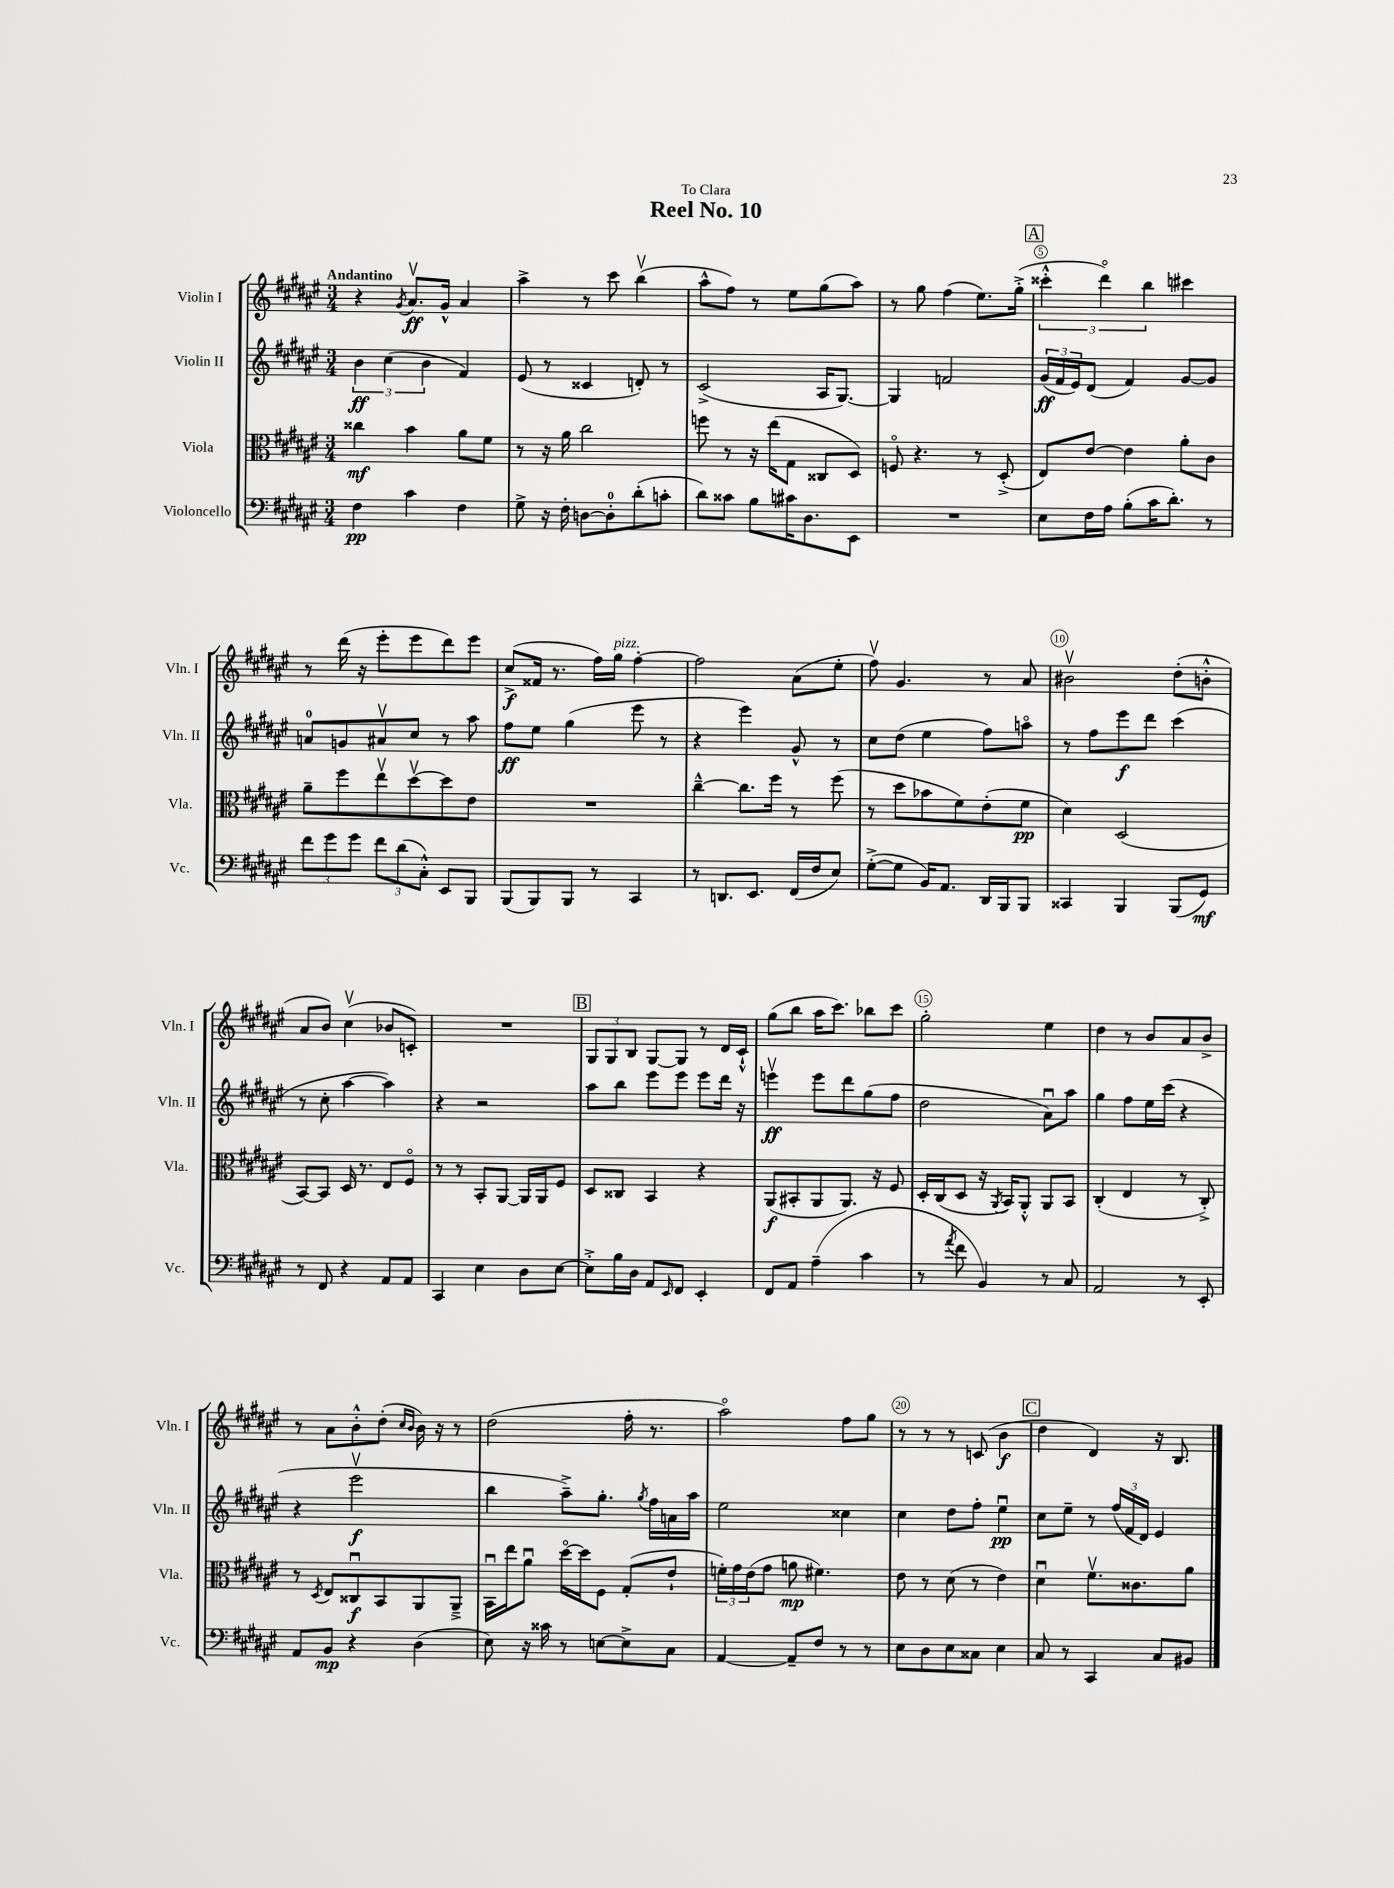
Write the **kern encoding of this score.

**kern	**dynam	**kern	**dynam	**kern	**dynam	**kern	**dynam
*part4	*part4	*part3	*part3	*part2	*part2	*part1	*part1
*staff4	*staff4	*staff3	*staff3	*staff2	*staff2	*staff1	*staff1
*I"Violoncello	*	*I"Viola	*	*I"Violin II	*	*I"Violin I	*
*I'Vc.	*	*I'Vla.	*	*I'Vln. II	*	*I'Vln. I	*
*clefF4	*	*clefC3	*	*clefG2	*	*clefG2	*
*k[f#c#g#d#a#e#]	*	*k[f#c#g#d#a#e#]	*	*k[f#c#g#d#a#e#]	*	*k[f#c#g#d#a#e#]	*
*M3/4	*	*M3/4	*	*M3/4	*	*M3/4	*
=1	=1	=1	=1	=1	=1	=1	=1
!	!	!	!	!	!	!LO:TX:a:B:t=Andantino	!
4F#\	pp	4cc##X\	mf	6b\	ff	4r	.
.	.	.	.	(6cc#\	.	.	.
.	.	.	.	.	.	8qg#/	.
4c#\	.	4b\	.	.	.	8.a#v/L	ff
.	.	.	.	6b\	.	.	.
.	.	.	.	.	.	16g#^^/Jk	.
4F#\	.	8a#\L	.	4f#/)	.	4a#/	.
.	.	8f#\J	.	.	.	.	.
=2	=2	=2	=2	=2	=2	=2	=2
8G#^\	.	8r	.	(8e#/	.	4aa#^\	.
16r	.	16r	.	8r	.	.	.
16F#'\	.	16a#\	.	.	.	.	.
[8Dn\L	.	2cc#\	.	4c##X/	.	8r	.
8D'\]	.	.	.	.	.	8ccc#\	.
(8d#'\	.	.	.	8dn'/)	.	(4bbv\	.
8cn'\J	.	.	.	8r	.	.	.
=3	=3	=3	=3	=3	=3	=3	=3
8d#\L)	.	8ffn\	.	(2c#^/	.	8aa#^^\L	.
8c##X\J	.	8r	.	.	.	8ff#\J)	.
8B\L	.	16r	.	.	.	8r	.
.	.	(16ee#\KL	.	.	.	.	.
16c#X\K	.	8G#\J	.	.	.	8ee#\L	.
8.D#\	.	.	.	.	.	.	.
.	.	8C##X/L	.	16A#/KL	.	(8gg#\	.
.	.	.	.	[8.G#/J)	.	.	.
8EE#\J	.	8D#/J)	.	.	.	8aa#\J)	.
=4	=4	=4	=4	=4	=4	=4	=4
2.r	.	8Fn/	.	4G#/]	.	8r	.
.	.	4.r	.	.	.	8gg#\	.
.	.	.	.	2fn/	.	(4ff#\	.
.	.	8r	.	.	.	8.ee#\L)	.
.	.	(8D#'^/	.	.	.	.	.
.	.	.	.	.	.	(16gg#'^\Jk	.
!!LO:REH:place=s1:t=A
=5	=5	=5	=5	=5	=5	=5	=5
8E#\L	.	8E#/L)	.	(24g#/LL	ff	6ccc##X'^^\	.
.	.	.	.	24f#/	.	.	.
.	.	.	.	24e#/J)	.	.	.
16F#\L	.	[8e#/J	.	(8d#/J	.	.	.
.	.	.	.	.	.	6ddd#\)	.
16A#\JJ	.	.	.	.	.	.	.
(8B'\L	.	4e#\]	.	4f#/)	.	.	.
.	.	.	.	.	.	6bb\	.
16c#\K	.	.	.	.	.	.	.
8.d#'\J)	.	.	.	.	.	.	.
.	.	8a#'\L	.	[8g#/L	.	4ccc#X\	.
8r	.	8c#\J	.	8g#/J]	.	.	.
!!LO:LB:g=z
=6	=6	=6	=6	=6	=6	=6	=6
12f#\L	.	8a#~\L	.	8an/L	.	8r	.
12g#\	.	.	.	.	.	.	.
.	.	8ff#\	.	8gn/	.	(16ddd#\	.
12g#\J	.	.	.	.	.	.	.
.	.	.	.	.	.	16r	.
12f#\L	.	8ee#v\	.	8a#Xv/	.	8eee#'\L	.
(12d#\	.	.	.	.	.	.	.
.	.	[8dd#v\	.	8cc#/J	.	8eee#\	.
12C#'^^\J)	.	.	.	.	.	.	.
8EE#/L	.	8dd#\]	.	8r	.	8ddd#\)	.
8BBB/J	.	8e#\J	.	8aa#\	.	8eee#\J	.
=7	=7	=7	=7	=7	=7	=7	=7
(8BBB/L	.	2.r	.	8ff#\L	ff	(8cc#^/L	f
8BBB/)	.	.	.	8ee#\J	.	16f##X/Jk	.
.	.	.	.	.	.	8.r	.
8BBB/J	.	.	.	(4gg#\	.	.	.
8r	.	.	.	.	.	16ff#\LL)	.
!	!	!	!	!	!	!LO:TX:a:i:t=pizz.	!
.	.	.	.	.	.	16gg#\JJ	.
4CC#/	.	.	.	8eee#\	.	[4ff#'\	.
.	.	.	.	8r	.	.	.
=8	=8	=8	=8	=8	=8	=8	=8
8r	.	[4cc#~^^\	.	4r	.	2ff#\]	.
8.DDn/L	.	.	.	.	.	.	.
.	.	8.cc#\L]	.	4eee#\)	.	.	.
8.EE#/J	.	.	.	.	.	.	.
.	.	16ff#\Jk	.	.	.	.	.
(16FF#/LL	.	8r	.	8g#^^/	.	(8a#\L	.
16F#/J	.	.	.	.	.	.	.
8E#/J)	.	(8ff#\	.	8r	.	8ee#'\J	.
=9	=9	=9	=9	=9	=9	=9	=9
([8G#'^\L	.	8r	.	8cc#\L	.	8ff#v\)	.
8G#\J]	.	8dd#\L	.	(8dd#\J	.	4.g#/	.
16BB/KL)	.	8b-X\	.	4ee#\	.	.	.
8.AA#/J	.	.	.	.	.	.	.
.	.	8f#\)	.	.	.	.	.
16DD#/LL	.	(8e#'\	.	8ff#\L)	.	8r	.
16BBB/J	.	.	.	.	.	.	.
8BBB/J	.	8f#\J	pp	8aan\J	.	8a#/	.
=10	=10	=10	=10	=10	=10	=10	=10
4CC##X/	.	4d#\)	.	8r	.	2b#Xv\	.
.	.	.	.	8ff#\L	.	.	.
4BBB/	.	(2D#/	.	8eee#\	f	.	.
.	.	.	.	8ddd#\J	.	.	.
(8BBB/L	.	.	.	(4ccc#\	.	(8dd#'\L	.
8GG#/J)	mf	.	.	.	.	8bn'^^\J	.
!!LO:LB:g=z
=11	=11	=11	=11	=11	=11	=11	=11
8r	.	[8BB/L)	.	8r	.	8a#/L	.
8FF#/	.	8BB/J]	.	8cc#'\	.	8b/J)	.
4r	.	16D#/	.	[4aa#\	.	(4cc#v\	.
.	.	8.r	.	.	.	.	.
8AA#/L	.	8E#/L	.	4aa#\])	.	8b-X/L	.
8AA#/J	.	8F#/J	.	.	.	8cn'/J)	.
=12	=12	=12	=12	=12	=12	=12	=12
4CC#/	.	8r	.	4r	.	2.r	.
.	.	8r	.	.	.	.	.
4E#\	.	8BB'/L	.	2r	.	.	.
.	.	[8AA#/J	.	.	.	.	.
8D#\L	.	16AA#/LL]	.	.	.	.	.
.	.	16AA#/J	.	.	.	.	.
[8E#\J	.	8F#/J	.	.	.	.	.
!!LO:REH:place=s1:t=B
=13	=13	=13	=13	=13	=13	=13	=13
8E#'^\L]	.	8D#/L	.	8aa#\L	.	12G#/L	.
.	.	.	.	.	.	12G#/	.
16B\L	.	8C##X/J	.	8bb\J	.	.	.
.	.	.	.	.	.	12B/J	.
16D#\JJ	.	.	.	.	.	.	.
8AA#/L	.	4BB/	.	8eee#\L	.	[8G#/L	.
16qqEE#/	.	.	.	.	.	.	.
8FF#/J	.	.	.	8eee#\J	.	8G#/J]	.
4EE#'/	.	4r	.	8eee#\L	.	8r	.
.	.	.	.	16ddd#\Jk	.	16d#/LL	.
.	.	.	.	16r	.	16c#`^^/JJ	.
=14	=14	=14	=14	=14	=14	=14	=14
8FF#/L	.	(8AA#/L	f	4eeenv\	ff	(8gg#\L	.
8AA#/J	.	8BB#X'/	.	.	.	8bb\J	.
(4A#~\	.	8AA#/	.	8eee\L	.	16aa#\KL	.
.	.	.	.	.	.	8.ccc#\J)	.
.	.	8.AA#/J)	.	8ddd#\	.	.	.
4c#\	.	.	.	(8gg#\	.	8bb-X\L	.
.	.	16r	.	.	.	.	.
.	.	8F#/	.	8ff#\J	.	8ccc#\J	.
=15	=15	=15	=15	=15	=15	=15	=15
8r	.	16D#'/LL	.	2dd#\	.	2gg#'\	.
.	.	(16C#/J	.	.	.	.	.
8qa#/	.	.	.	.	.	.	.
8f#\	.	8D#/J	.	.	.	.	.
4BB/)	.	16r	.	.	.	.	.
.	.	8qAA#/	.	.	.	.	.
.	.	16BB/KL)	.	.	.	.	.
.	.	8AA#'^^/J	.	.	.	.	.
8r	.	8AA#/L	.	8a#u\L)	.	4ee#\	.
8C#/	.	8BB/J	.	8aa#\J	.	.	.
=16	=16	=16	=16	=16	=16	=16	=16
2AA#/	.	(4C#'/	.	4gg#\	.	4dd#\	.
.	.	4E#/	.	8ff#\L	.	8r	.
.	.	.	.	16ee#\L	.	8b/L	.
.	.	.	.	(16ccc#\JJ	.	.	.
8r	.	8r	.	4r	.	8a#/	.
8EE#'/	.	8C#'^/)	.	.	.	8b^/J	.
!!LO:LB:g=z
=17	=17	=17	=17	=17	=17	=17	=17
8AA#/L	.	8r	.	4r	.	8r	.
.	.	8qD#/	.	.	.	.	.
8BB/J	mp	8E#/L	.	.	.	8a#\L	.
4r	.	8C##Xu/	f	2eee#v\	f	8b'^^\	.
.	.	8BB/	.	.	.	(8dd#'\J	.
.	.	.	.	.	.	16qqcc#/LL	.
.	.	.	.	.	.	16qqb/JJ	.
(4D#\	.	8AA#/	.	.	.	16b\)	.
.	.	.	.	.	.	16r	.
.	.	8AA#~^/J	.	.	.	8r	.
=18	=18	=18	=18	=18	=18	=18	=18
8E#\)	.	16BBu\LL	.	4bb\	.	(2dd#\	.
.	.	16ee#\J	.	.	.	.	.
16r	.	8a#u\J	.	.	.	.	.
16c##X\	.	.	.	.	.	.	.
8r	.	[16dd#\LL	.	8aa#~^\L)	.	.	.
.	.	16dd#\J]	.	.	.	.	.
[8En\L	.	8F#\J	.	8.gg#'\J	.	.	.
8E^\]	.	(8G#'/L	.	.	.	16ff#'\	.
.	.	.	.	8qgg#/	.	.	.
.	.	.	.	16ff#\LL	.	8.r	.
8C#\J	.	8e#`/J	.	16an\	.	.	.
.	.	.	.	16aa#\JJ	.	.	.
=19	=19	=19	=19	=19	=19	=19	=19
[4AA#/	.	24fn'\LL)	.	2ee#\	.	2aa#\)	.
.	.	24g#\	.	.	.	.	.
.	.	(24e#\J	.	.	.	.	.
.	.	8g#\J	.	.	.	.	.
8AA#~/L]	.	8an\	mp	.	.	.	.
8F#/J	.	4.f#X\)	.	.	.	.	.
8r	.	.	.	4cc##X\	.	8ff#\L	.
8r	.	.	.	.	.	8gg#\J	.
=20	=20	=20	=20	=20	=20	=20	=20
8E#\L	.	8e#\	.	4cc#\	.	8r	.
8D#\	.	8r	.	.	.	8r	.
8E#\	.	(8d#\	.	8dd#\L	.	8r	.
8C##X\J	.	8r	.	8ff#'\J	.	(8cn/	.
4E#\	.	4e#\)	.	4ee#u\	pp	4b\	f
!!LO:REH:place=s1:t=C
=21	=21	=21	=21	=21	=21	=21	=21
8C#/	.	4d#u\	.	8cc#\L	.	4dd#\	.
8r	.	.	.	8ee#~\J	.	.	.
4CC#/	.	8.f#v\L	.	8r	.	4d#/)	.
.	.	.	.	(24ff#/LL	.	.	.
.	.	.	.	24f#/	.	.	.
.	.	8.c##X\	.	.	.	.	.
.	.	.	.	24d#/JJ)	.	.	.
8C#/L	.	.	.	4e#/	.	16r	.
.	.	.	.	.	.	8.B/	.
8BB#X/J	.	8a#\J	.	.	.	.	.
==	==	==	==	==	==	==	==
*-	*-	*-	*-	*-	*-	*-	*-
